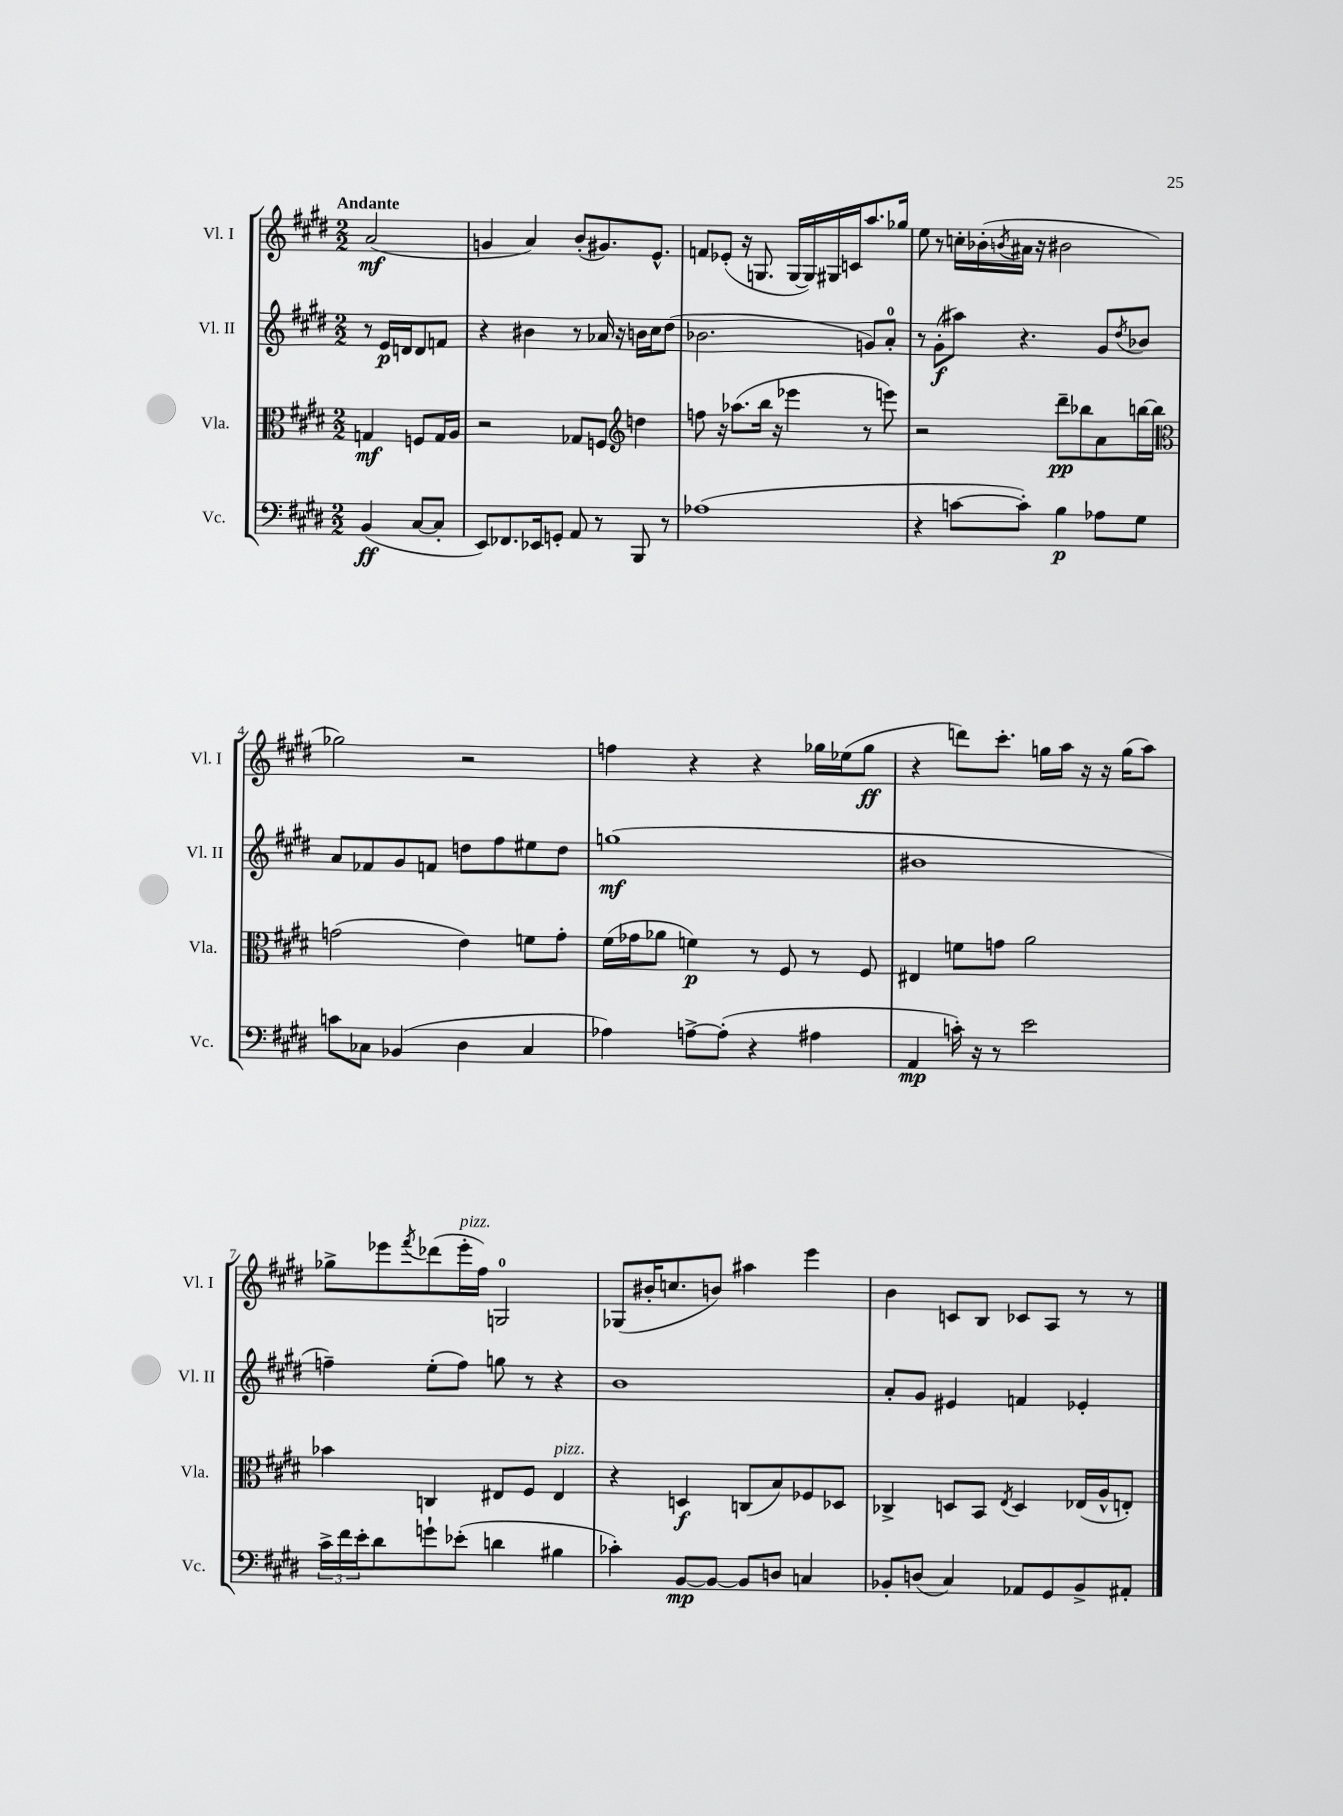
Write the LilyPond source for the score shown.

<<
\new StaffGroup <<
\new Staff = "s0" \with { instrumentName = "Vl. I" shortInstrumentName = "Vl. I" } {
    \clef treble \key e \major \numericTimeSignature \time 2/2 \partial 2 \tempo "Andante"
    a'2\mf( |
    g'4 a'4) b'8-.( gis'8.) e'8.-^ |
    f'8 ees'8-.( r16 g8. g16~ g16) gis16 c'16 a''8. ges''16 |
    e''8 r8 c''16-. bes'16-.( \acciaccatura { b'8 } ais'16 r16 bis'2 |
    ges''2) r2 |
    f''4 r4 r4 ges''16 ees''16( ges''8\ff |
    r4 d'''8) cis'''8.-. g''16 a''16 r16 r16 g''16( a''8) |
    ges''8-> ees'''8 \acciaccatura { fis'''8 } des'''8( ees'''16-.^\markup { \italic "pizz." } fis''16) g2-0 |
    ges8( bis'16-. c''8. b'8) ais''4 e'''4 |
    b'4 c'8 b8 ces'8 a8 r8 r8 \bar "|." |
}
\new Staff = "s1" \with { instrumentName = "Vl. II" shortInstrumentName = "Vl. II" } {
    \clef treble \key e \major \numericTimeSignature \time 2/2 \partial 2
    r8 e'16\p d'16 d'8 f'8 |
    r4 bis'4 r8 aes'16 r16 b'16 cis''16 dis''8( |
    bes'2. g'8) a'8-0-. |
    r8 gis'8-.\f( ais''8) r4. gis'8 \acciaccatura { dis''8 } bes'8 |
    a'8 fes'8 gis'8 f'8 d''8 fis''8 eis''8 d''8 |
    g''1\mf( |
    bis'1 |
    f''4--) e''8-.( f''8) g''8 r8 r4 |
    b'1 |
    a'8-. gis'8 eis'4 f'4 ees'4-. \bar "|." |
}
\new Staff = "s2" \with { instrumentName = "Vla." shortInstrumentName = "Vla." } {
    \clef alto \key e \major \numericTimeSignature \time 2/2 \partial 2
    g4\mf f8 g16 a16 |
    r2 ges8 f8 \clef treble d''4 |
    f''8 r16 aes''8.( b''16 r16 ees'''4 r8 e'''8) |
    r2 dis'''8--\pp bes''8 a'8 b''16~ b''16 |
    \clef alto g'2( e'4) f'8 g'8-. |
    fis'16( ges'16 aes'8 f'4\p) r8 fis8 r8 fis8 |
    eis4 f'8 g'8 a'2 |
    bes'4 c4 eis8 fis8 eis4^\markup { \italic "pizz." } |
    r4 d4\f c8( b8) fes8 des8 |
    ces4-> d8 b,8 \acciaccatura { e8 } d4 ees16( a16-^ e8-.) \bar "|." |
}
\new Staff = "s3" \with { instrumentName = "Vc." shortInstrumentName = "Vc." } {
    \clef bass \key e \major \numericTimeSignature \time 2/2 \partial 2
    b,4\ff( cis8~ cis8-. |
    e,8) fes,8. ees,16 g,8-. a,8 r8 b,,8 r8 |
    aes1( |
    r4 c'8~ c'8-.) b4\p aes8 gis8 |
    c'8 ces8 bes,4( dis4 ces4 |
    aes4) a8~-> a8-.( r4 ais4 |
    a,4\mp c'16-.) r16 r8 e'2 |
    \tuplet 3/2 { cis'16-> fis'16 e'16-. } dis'8 g'8-! ees'8-.( d'4 bis4 |
    ces'4-.) b,8~\mp b,8~ b,8 d8 c4 |
    bes,8-. d8( cis4) aes,8 gis,8 bes,8-> ais,8-. \bar "|." |
}
>>
>>
